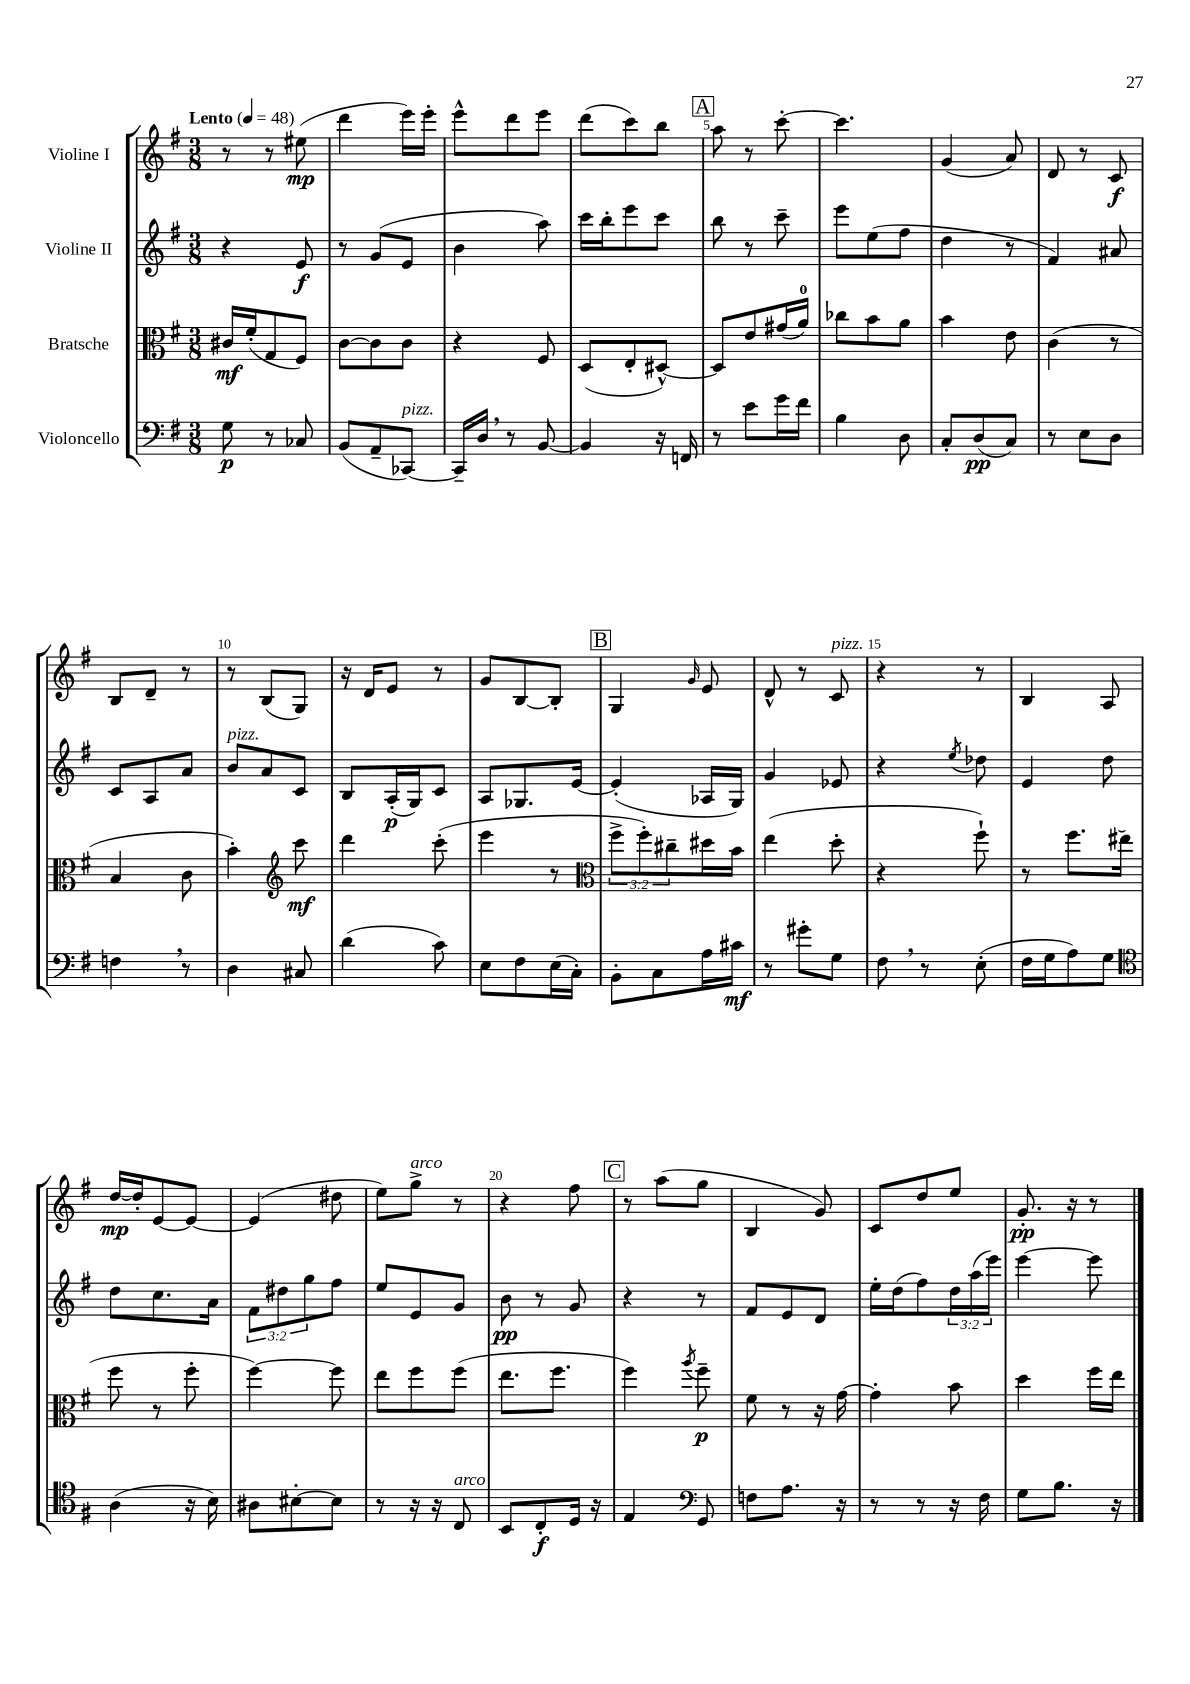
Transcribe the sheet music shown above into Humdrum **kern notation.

**kern	**kern	**kern	**kern
*staff4	*staff3	*staff2	*staff1
*clefF4	*clefC3	*clefG2	*clefG2
*k[f#]	*k[f#]	*k[f#]	*k[f#]
*M3/8	*M3/8	*M3/8	*M3/8
*MM48	*MM48	*MM48	*MM48
8G	16c#	4r	8r
.	(16f#'	.	.
8r	8G	.	8r
8C-	8F#)	8e	(8ee#
=	=	=	=
(8BB	[8c	8r	4ddd
8AA~	8c]	(8g	.
[8CC-)	8c	8e	16eee)
.	.	.	16eee'
=	=	=	=
16CC-~]	4r	4b	8eee^^
16D	.	.	.
8r	.	.	8ddd
[8BB	8F#	8aa)	8eee
=	=	=	=
4BB]	(8D	16ccc	(8ddd
.	.	16bb'	.
.	8E'	8eee	8ccc)
16r	[8D#^^)	8ccc	8bb
16FF	.	.	.
=	=	=	=
8r	8D#]	8bb	8aa
8e	8e	8r	8r
16g	(16g#	8ccc~	[8ccc'
16f#	16a)	.	.
=	=	=	=
4B	8cc-	8eee	4.ccc]
.	8b	(8ee	.
8D	8a	8ff#	.
=	=	=	=
8C'	4b	4dd	(4g
(8D	.	.	.
8C)	8e	8r	8a)
=	=	=	=
8r	(4c	4f#)	8d
8E	.	.	8r
8D	8r	8a#	8c
=	=	=	=
4F	4B	8c	8B
.	.	8A	8d~
8r	8c	8a	8r
=	=	=	=
4D	4b')	8b	8r
.	.	8a	(8B
*	*clefG2	*	*
8C#	8ccc	8c	8G)
=	=	=	=
(4d	4ddd	8B	16r
.	.	.	16d
.	.	(16A'	8e
.	.	16G)	.
8c)	(8ccc'	8c	8r
=	=	=	=
8E	4eee	8A	8g
8F#	.	8.G-	[8B
(16E	8r	.	8B']
16C')	.	[16e	.
=	=	=	=
*	*clefC3	*	*
8BB'	12ff#^	(4e']	4G
.	12ff#')	.	.
8C	.	.	.
.	12cc#~	.	.
.	.	.	16qqg
16A	16dd#	16A-	8e
16c#	16b	16G)	.
=	=	=	=
8r	(4ee	4g	8d^^
8g#'	.	.	8r
8G	8dd'	8e-	8c
=	=	=	=
8F#	4r	4r	4r
8r	.	.	.
.	.	8qee	.
(8E'	8ff#`)	8dd-	8r
=	=	=	=
16F#	8r	4e	4B
16G	.	.	.
8A)	8.ff#	.	.
8G	.	8dd	8A
.	(16ee#	.	.
=	=	=	=
*clefC4	*	*	*
(4A	8ff#	8dd	[16dd
.	.	.	16dd']
.	8r	8.cc	[8e
16r	8ff#'	.	8e_
16B)	.	16a	.
=	=	=	=
8A#	[4ff#)	12f#	(4e]
.	.	12dd#	.
[8B#'	.	.	.
.	.	12gg	.
8B#]	8ff#]	8ff#	8dd#
=	=	=	=
8r	8ee	8ee	8ee)
16r	8ff#	8e	8gg^
16r	.	.	.
8C	(8ff#	8g	8r
=	=	=	=
8BB	8.ee	8b	4r
8C'	.	8r	.
.	8.ff#	.	.
16D	.	8g	8ff#
16r	.	.	.
=	=	=	=
4E	4ff#)	4r	8r
.	.	.	(8aa
*clefF4	*	*	*
.	8qaa	.	.
8GG	8ff#~	8r	8gg
=	=	=	=
8F	8f#	8f#	4B
8.A	8r	8e	.
.	16r	8d	8g)
16r	[16g	.	.
=	=	=	=
8r	4g']	16ee'	8c
.	.	(16dd	.
8r	.	8ff#)	8dd
16r	8b	24dd	8ee
.	.	(24aa	.
16F#	.	.	.
.	.	24eee)	.
=	=	=	=
8G	4dd	[4eee	8.g'
8.B	.	.	.
.	.	.	16r
.	16ff#	8eee]	8r
16r	16ee	.	.
==	==	==	==
*-	*-	*-	*-
